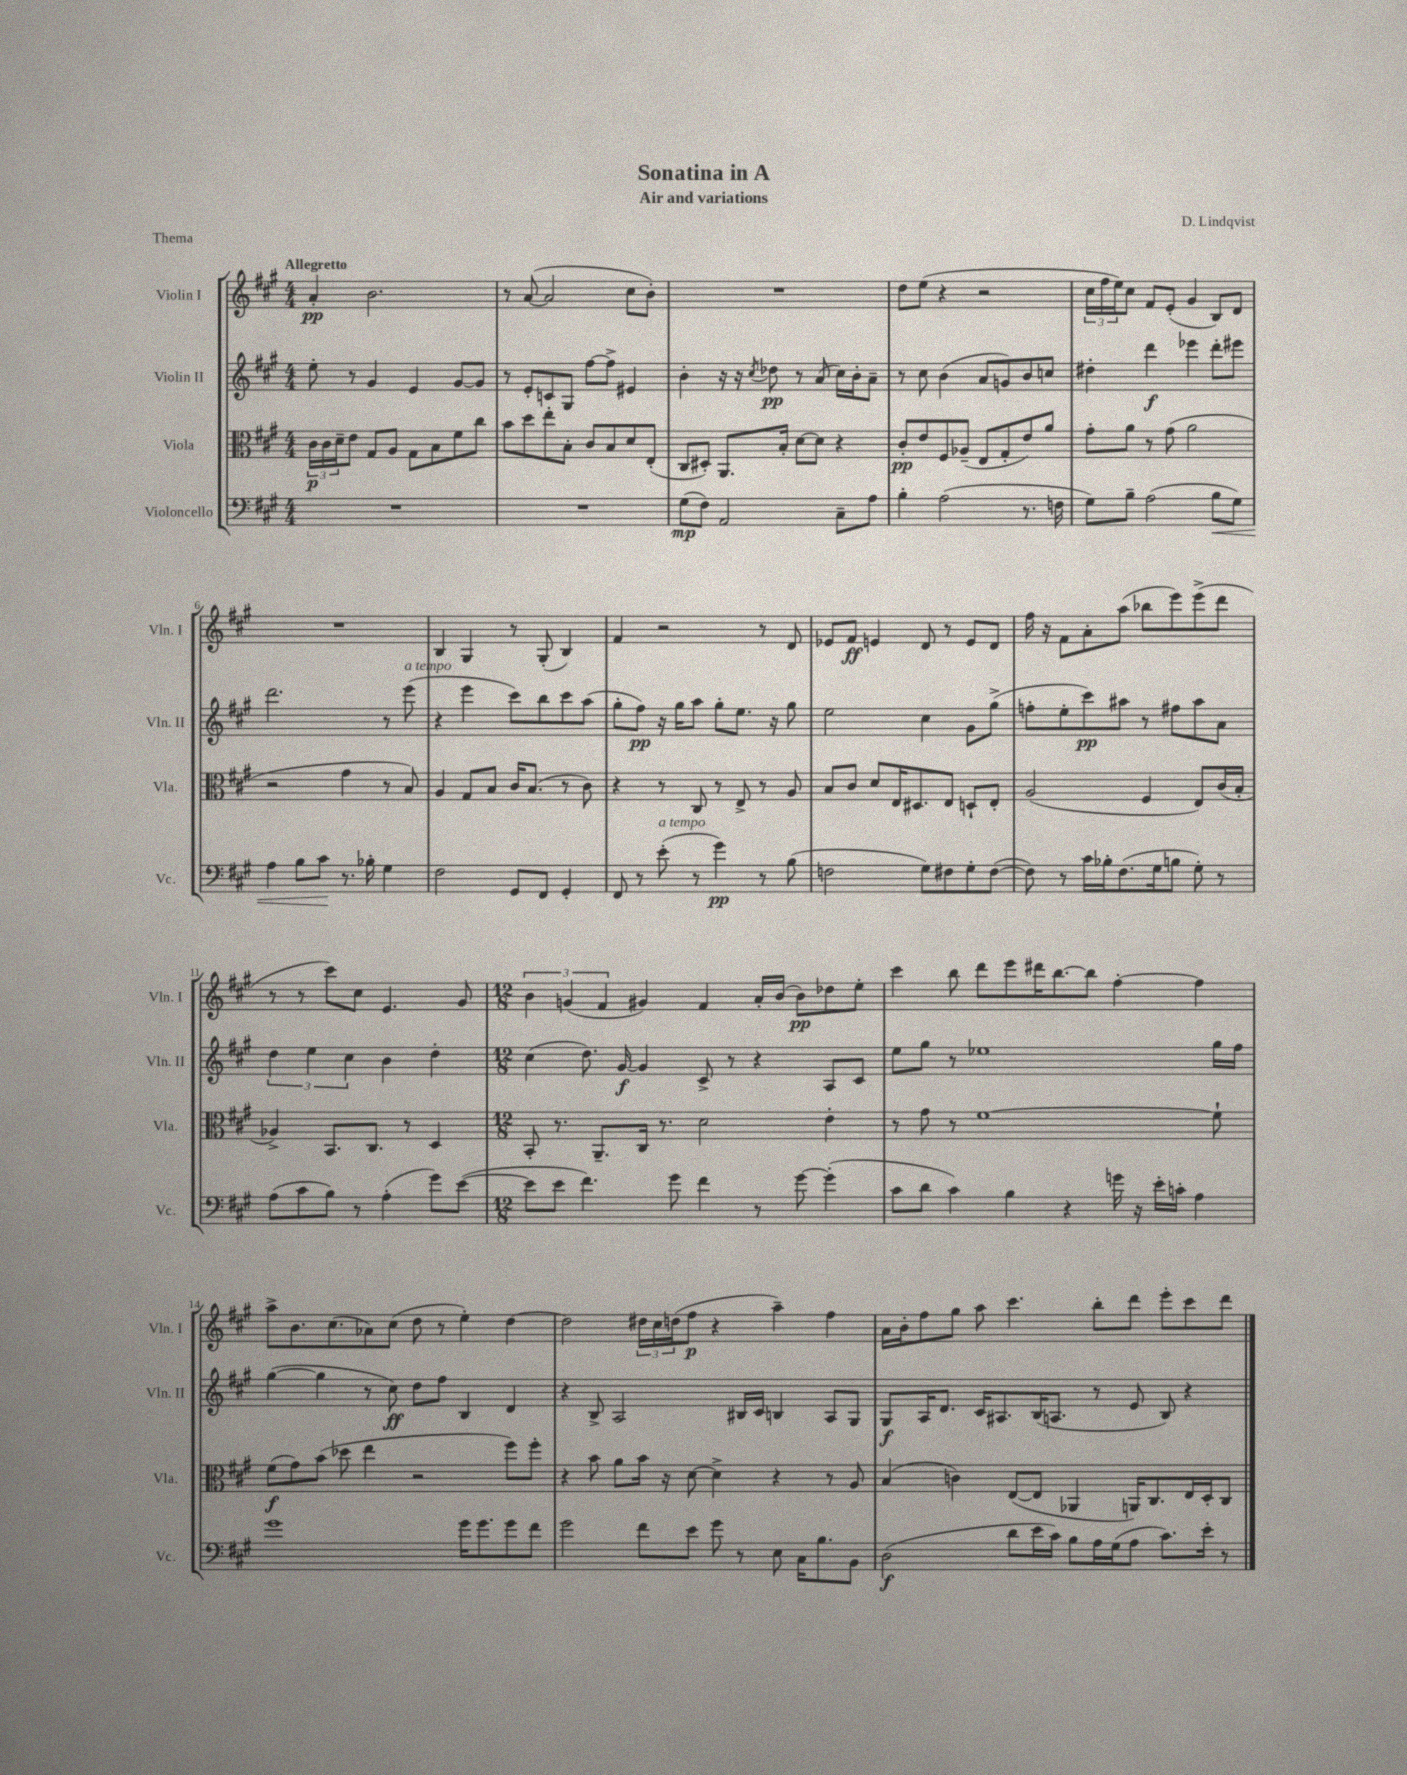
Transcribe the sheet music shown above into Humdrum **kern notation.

**kern	**dynam	**kern	**dynam	**kern	**dynam	**kern	**dynam
*part4	*part4	*part3	*part3	*part2	*part2	*part1	*part1
*staff4	*staff4	*staff3	*staff3	*staff2	*staff2	*staff1	*staff1
*I"Violoncello	*	*I"Viola	*	*I"Violin II	*	*I"Violin I	*
*I'Vc.	*	*I'Vla.	*	*I'Vln. II	*	*I'Vln. I	*
*clefF4	*	*clefC3	*	*clefG2	*	*clefG2	*
*k[f#c#g#]	*	*k[f#c#g#]	*	*k[f#c#g#]	*	*k[f#c#g#]	*
*M4/4	*	*M4/4	*	*M4/4	*	*M4/4	*
=1	=1	=1	=1	=1	=1	=1	=1
!	!	!	!	!	!	!LO:TX:a:B:t=Allegretto	!
1r	.	24c#\LL	p	8ee'\	.	4a'/	pp
.	.	24c#\	.	.	.	.	.
.	.	24d~\J	.	.	.	.	.
.	.	8e\J	.	8r	.	.	.
.	.	8G#/L	.	4g#/	.	2.b\	.
.	.	8A/J	.	.	.	.	.
.	.	8G#\L	.	4e/	.	.	.
.	.	8B\	.	.	.	.	.
.	.	8f#\	.	[8g#/L	.	.	.
.	.	8cc#\J	.	8g#/J]	.	.	.
=2	=2	=2	=2	=2	=2	=2	=2
1r	.	8b\L	.	8r	.	8r	.
.	.	8dd\	.	8e'/L	.	([8a/	.
.	.	8ee'\	.	8cn/	.	2a/]	.
.	.	8B'\J	.	8G#/J	.	.	.
.	.	8c#/L	.	[8ff#\L	.	.	.
.	.	8B/	.	8ff#^\J]	.	.	.
.	.	8d/	.	4e#X/	.	8cc#\L	.
.	.	(8E'/J	.	.	.	8b'\J)	.
=3	=3	=3	=3	=3	=3	=3	=3
(8G#\L	mp	8C#/L	.	4b'\	.	1r	.
8F#\J)	.	8D#X'/J)	.	.	.	.	.
2AA/	.	8.AA/L	.	16r	.	.	.
.	.	.	.	16r	.	.	.
.	.	.	.	8qcc#/	.	.	.
.	.	.	.	8dd-X\	pp	.	.
.	.	16B'/Jk	.	.	.	.	.
.	.	[8d\L	.	8r	.	.	.
.	.	8d\J]	.	(8a/	.	.	.
8C#~\L	.	4r	.	16cc#\LL)	.	.	.
.	.	.	.	16b'\J	.	.	.
8A\J	.	.	.	8a~\J	.	.	.
=4	=4	=4	=4	=4	=4	=4	=4
4B'\	.	8c#'/L	pp	8r	.	8dd\L	.
.	.	8e/	.	8cc#\	.	(8ee\J	.
(2A\	.	8F#/	.	(4b\	.	4r	.
.	.	(8A-X~/J	.	.	.	.	.
.	.	8E/L	.	8a/L	.	2r	.
.	.	8G#'/	.	8gn/)	.	.	.
8.r	.	8e/)	.	8b/	.	.	.
.	.	8a/J	.	8ccn/J	.	.	.
16Fn\	.	.	.	.	.	.	.
=5	=5	=5	=5	=5	=5	=5	=5
8G#\L)	.	8g#'\L	.	4dd#X'\	.	24cc#\LL	.
.	.	.	.	.	.	24ff#\	.
.	.	.	.	.	.	24ee\J)	.
8B~\J	.	8a\J	.	.	.	8cc#\J	.
(2A\	.	8r	.	4ddd\	f	8f#/L	.
.	.	(8g#\	.	.	.	(8e'/J	.
.	.	2a\	.	4eee-X\	.	4g#/	.
!	!LO:HP:b	!	!	!	!	!	!
8B\L	<	.	.	8ddd'\L	.	8B/L)	.
8G#\J)	.	.	.	8eee#X\J	.	8d/J	.
!!LO:LB:g=z
=6	=6	=6	=6	=6	=6	=6	=6
4A\	.	2r	.	2.ddd\	.	1r	.
8B\L	.	.	.	.	.	.	.
8c#\J	.	.	.	.	.	.	.
8.r	[	4g#\	.	.	.	.	.
16B-X'\	.	.	.	.	.	.	.
4G#\	.	8r	.	8r	.	.	.
!	!	!	!	!LO:TX:a:i:t=a tempo	!	!	!
.	.	8B/)	.	(8eee\	.	.	.
=7	=7	=7	=7	=7	=7	=7	=7
2F#\	.	4A/	.	4r	.	4B/	.
.	.	8G#/L	.	4eee\	.	4G#/	.
.	.	8B/J	.	.	.	.	.
8GG#/L	.	16c#/KL	.	8ccc#\L)	.	8r	.
.	.	(8.B/J	.	.	.	.	.
8FF#/J	.	.	.	8bb\	.	(8G#'/	.
4GG#'/	.	8r	.	8ccc#\	.	4B/)	.
.	.	8c#\)	.	(8aa\J	.	.	.
=8	=8	=8	=8	=8	=8	=8	=8
8FF#/	.	4r	.	8gg#'\L	.	4f#/	.
8r	.	.	.	8ff#\J)	pp	.	.
!LO:TX:a:i:t=a tempo	!	!	!	!	!	!	!
(8e'\	.	8r	.	16r	.	2r	.
.	.	.	.	16gg#\KL	.	.	.
8r	.	8C#/	.	8aa\J	.	.	.
4g#\)	pp	8r	.	8gg#'\L	.	.	.
.	.	8E^/	.	8.ee\J	.	.	.
8r	.	8r	.	.	.	8r	.
.	.	.	.	16r	.	.	.
(8B\	.	8A/	.	8gg#\	.	8d/	.
=9	=9	=9	=9	=9	=9	=9	=9
2Fn\	.	8B/L	.	2ee\	.	8e-X/L	.
.	.	8c#/J	.	.	.	8f#/J	ff
.	.	8d/L	.	.	.	4en/	.
.	.	16E/K	.	.	.	.	.
.	.	8.D#X/	.	.	.	.	.
8G#\L)	.	.	.	4cc#\	.	8d/	.
8F#X\	.	8E/J	.	.	.	8r	.
8G#'\	.	8Dn`/L	.	8g#\L	.	8e/L	.
([8F#\J	.	8E'/J	.	(8gg#^\J	.	8d/J	.
=10	=10	=10	=10	=10	=10	=10	=10
8F#\])	.	(2A/	.	8ffn'\L	.	16ff#\	.
.	.	.	.	.	.	16r	.
8r	.	.	.	8ee'\	.	8f#\L	.
16c#\LL	.	.	.	8ccc#\)	pp	8a'\	.
16B-X'\J	.	.	.	.	.	.	.
(8.F#\	.	.	.	8aa#X\J	.	(8aa\J	.
.	.	4F#/	.	8r	.	8bb-X\L	.
16G#\k	.	.	.	.	.	.	.
8Bn\J	.	.	.	8ff#X\L	.	8eee\)	.
8G#'\)	.	8E/L)	.	8aa#\	.	(8eee^\	.
8r	.	(16c#/L	.	8a\J	.	8ddd\J	.
.	.	16B'/JJ	.	.	.	.	.
!!LO:LB:g=z
=11	=11	=11	=11	=11	=11	=11	=11
(8A\L	.	4A-X^/)	.	6dd\	.	8r	.
8c#\	.	.	.	.	.	8r	.
.	.	.	.	6ee\	.	.	.
8B\J)	.	8.BB/L	.	.	.	8ccc#\L)	.
.	.	.	.	6cc#\	.	.	.
8r	.	.	.	.	.	8cc#\J	.
.	.	8.C#/J	.	.	.	.	.
(4A'\	.	.	.	4b\	.	4.e/	.
.	.	8r	.	.	.	.	.
8g#\L)	.	4D/	.	4dd'\	.	.	.
([8e\J	.	.	.	.	.	8g#/	.
=12	=12	=12	=12	=12	=12	=12	=12
*M12/8	*	*M12/8	*	*M12/8	*	*M12/8	*
8e\L]	.	8BB'/	.	(4cc#\	.	6b\	.
8e\J	.	8.r	.	.	.	.	.
.	.	.	.	.	.	(6gn/	.
4.f#\)	.	.	.	8.dd\)	.	.	.
.	.	8.AA~/L	.	.	.	.	.
.	.	.	.	.	.	6f#/	.
.	.	.	.	[16g#/	f	.	.
.	.	16C#/Jk	.	4g#/]	.	4g#X/)	.
.	.	8.r	.	.	.	.	.
8g#\	.	.	.	.	.	.	.
4f#\	.	2d\	.	8c#^/	.	4f#/	.
.	.	.	.	8r	.	.	.
8r	.	.	.	4r	.	16a'/LL	.
.	.	.	.	.	.	(16b/JJ	.
[8g#\	.	.	.	.	.	8b\L)	pp
(4g#'\]	.	4e'\	.	8A/L	.	8dd-X\	.
.	.	.	.	8c#/J	.	8ee'\J	.
=13	=13	=13	=13	=13	=13	=13	=13
8c#\L	.	8r	.	8ee\L	.	4ccc#\	.
8d\J	.	8g#\	.	8gg#\J	.	.	.
4c#\)	.	8r	.	8r	.	8bb\	.
.	.	[1f#	.	1ee-X	.	8ddd\L	.
4B\	.	.	.	.	.	8eee\	.
.	.	.	.	.	.	16ddd#X\K	.
.	.	.	.	.	.	[8.bb\	.
4r	.	.	.	.	.	.	.
.	.	.	.	.	.	8bb\J]	.
16gn\	.	.	.	.	.	[4ff#'\	.
16r	.	.	.	.	.	.	.
16e'\LL	.	.	.	.	.	.	.
16cn'\JJ	.	.	.	.	.	.	.
4A\	.	.	.	.	.	4ff#\]	.
.	.	8f#`\]	.	16gg#\LL	.	.	.
.	.	.	.	16ff#\JJ	.	.	.
!!LO:LB:g=z
=14	=14	=14	=14	=14	=14	=14	=14
1g#	.	(8f#\L	f	([4gg#\	.	8aa^\L	.
.	.	8g#\)	.	.	.	8.b\	.
.	.	(8b\J	.	4gg#\]	.	.	.
.	.	.	.	.	.	(8.cc#\	.
.	.	8dd-X\	.	.	.	.	.
.	.	4ee\	.	8r	.	8a-X\)	.
.	.	.	.	8cc#\)	ff	(8cc#\J	.
.	.	2r	.	8dd\L	.	8dd\	.
.	.	.	.	8ff#\J	.	8r	.
16g#\KL	.	.	.	4B/	.	4ee'\)	.
8.g#\	.	.	.	.	.	.	.
8g#\	.	8ff#\L)	.	4d/	.	[4dd\	.
8f#\J	.	8ff#'\J	.	.	.	.	.
=15	=15	=15	=15	=15	=15	=15	=15
2g#\	.	4r	.	4r	.	2dd\]	.
.	.	8b\	.	8B^/	.	.	.
.	.	8a\L	.	2A/	.	.	.
8f#\L	.	16b\Jk	.	.	.	24dd#X\LL	.
.	.	.	.	.	.	24cc#\	.
.	.	16r	.	.	.	.	.
.	.	.	.	.	.	(24ddn\J	.
8e\J	.	[8d\	.	.	.	8ff#\J	p
8g#\	.	4d^\]	.	.	.	4r	.
8r	.	.	.	16B#X/LL	.	.	.
.	.	.	.	16c#/JJ	.	.	.
8E\	.	4r	.	4Bn/	.	4aa~\)	.
16C#\KL	.	.	.	.	.	.	.
8.B\	.	.	.	.	.	.	.
.	.	8r	.	8A/L	.	4ff#\	.
8BB\J	.	8A/	.	8G#/J	.	.	.
=16	=16	=16	=16	=16	=16	=16	=16
(2D\	f	(4B/	.	8G#/L	f	16a\LL	.
.	.	.	.	.	.	16b'\J	.
.	.	.	.	16A/K	.	8ff#\	.
.	.	.	.	8.d/J	.	.	.
.	.	4cn\)	.	.	.	8gg#\J	.
.	.	.	.	16c#/KL	.	8aa\	.
.	.	.	.	8.A#X/	.	.	.
8d\L	.	([8E/L	.	.	.	4.ccc#\	.
16e\L	.	8E/J]	.	(16B/K	.	.	.
16c#\JJ)	.	.	.	8.An/J	.	.	.
8B\L	.	4AA-X/	.	.	.	.	.
16A\L	.	.	.	8r	.	8bb'\L	.
(16G#\J	.	.	.	.	.	.	.
8A\J	.	16AAn/KL)	.	8e/	.	8ddd\J	.
.	.	8.C#/	.	.	.	.	.
8.c#\L)	.	.	.	8B/)	.	8eee'\L	.
.	.	16E/L	.	4r	.	8ccc#\	.
16e'\Jk	.	16D'/J	.	.	.	.	.
8r	.	8C#/J	.	.	.	8ddd\J	.
==	==	==	==	==	==	==	==
*-	*-	*-	*-	*-	*-	*-	*-
